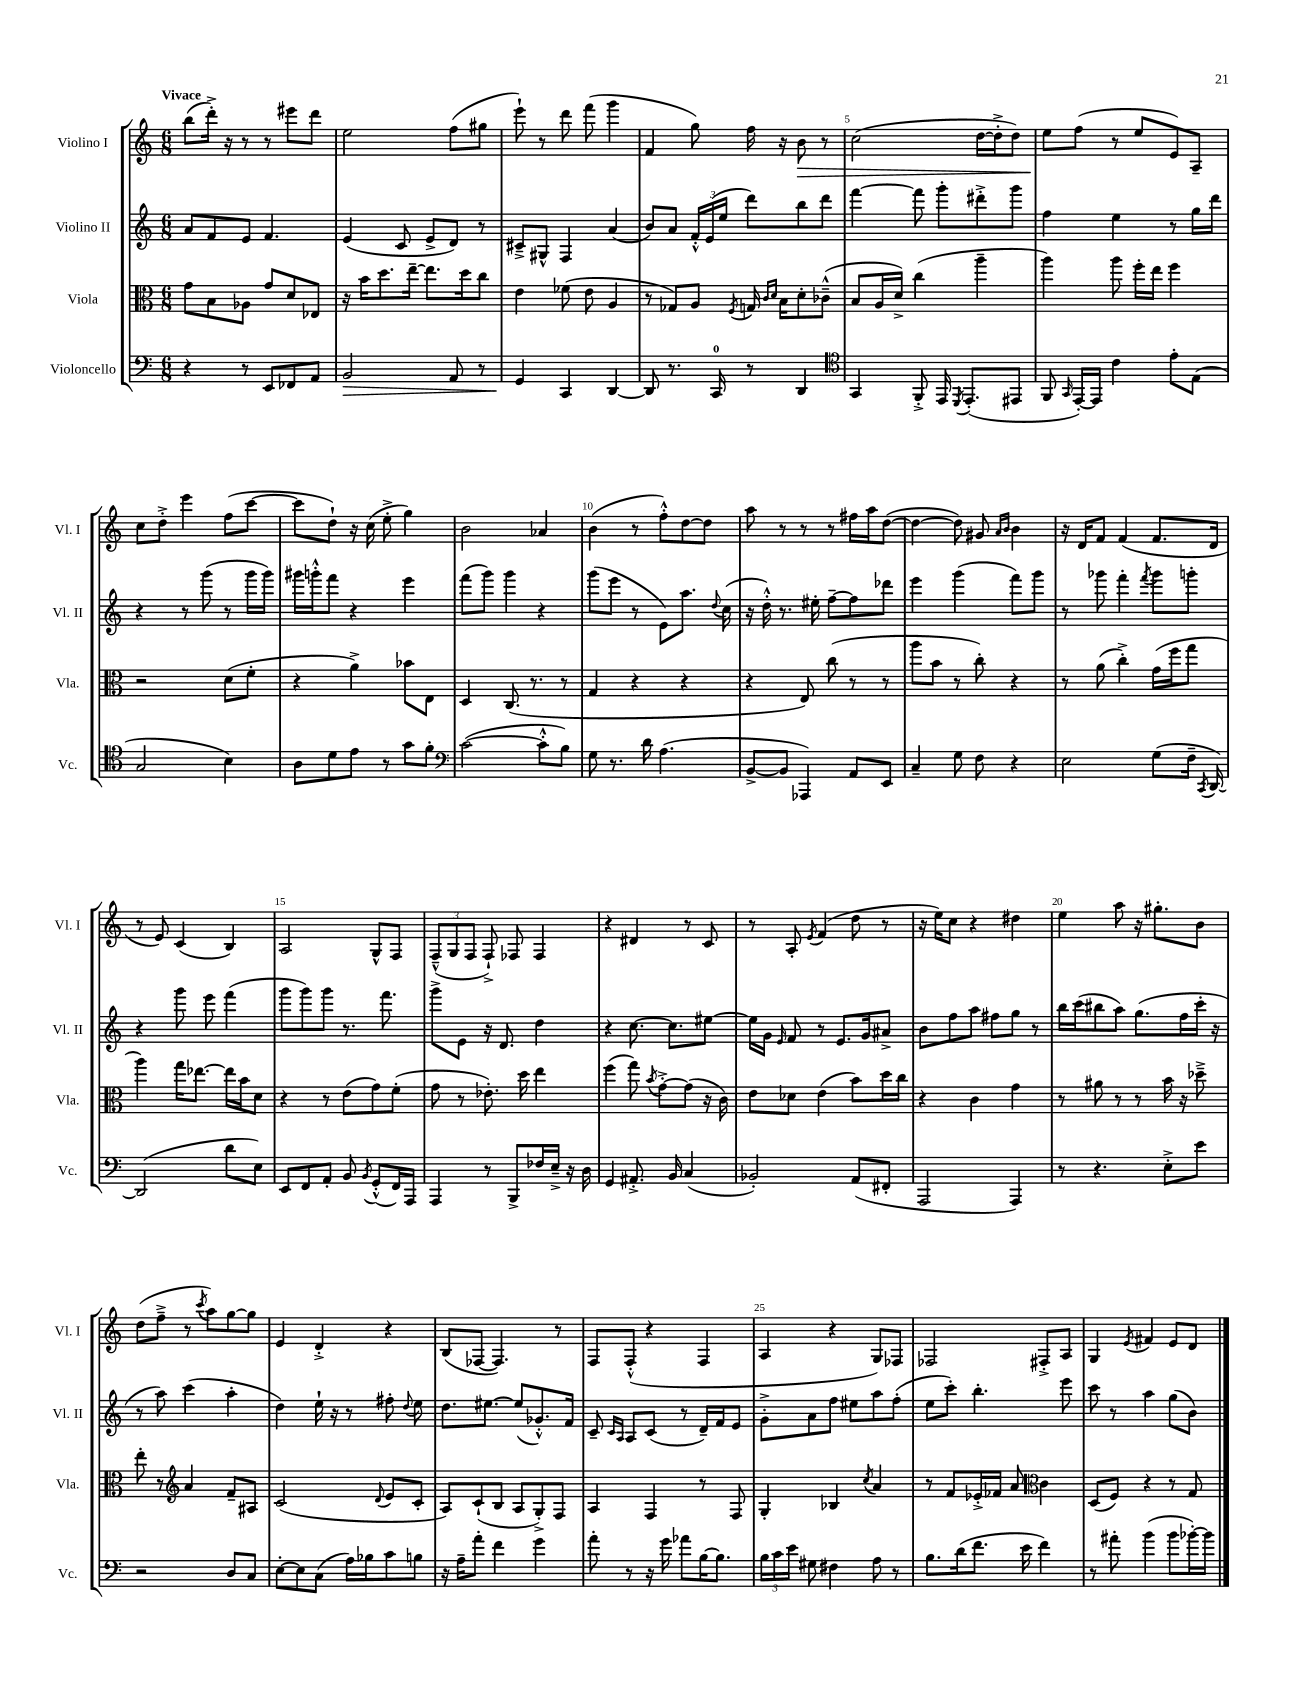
<<
\new StaffGroup <<
\new Staff = "s0" \with { instrumentName = "Violino I" shortInstrumentName = "Vl. I" } {
    \clef treble \key c \major \numericTimeSignature \time 6/8 \tempo "Vivace"
    \autoBeamOff b''8[( d'''16]-.->) r16 r8 r8 eis'''8[ d'''8] |
    e''2 f''8[( gis''8] |
    e'''8-!) r8 d'''8 f'''8( g'''4 |
    f'4 g''8) f''16 r16 b'8\> r8 |
    c''2( d''16[~ d''16-.-> d''8]) |
    e''8[\! f''8]( r8 e''8[ e'8) a8]-- |
    c''8[ d''8]-.-> e'''4 f''8[( c'''8]~ |
    c'''8[ d''8]-!) r16 c''16( e''8-.-> g''4) |
    b'2 aes'4 |
    b'4( r8 f''8[-.-^) d''8~ d''8] |
    a''8 r8 r8 r8 fis''16[ a''16 d''8]~( |
    d''4~ d''8) gis'8 \grace { a'16[ b'16] } b'4 |
    r16 d'16[ f'8] f'4( f'8.[ d'16] |
    r8 e'8) c'4( b4) |
    a2 g8[-^ f8] |
    \tuplet 3/2 { f8[---^( g8 f8] } f8-!->) fes8 fes4 |
    r4 dis'4 r8 c'8 |
    r8 a8-. \acciaccatura { e'8 } f'4( d''8 r8 |
    r16 e''16[) c''8] r4 dis''4 |
    e''4 a''8 r16 gis''8.[-. b'8] |
    d''8[( f''8]---> r8 \acciaccatura { c'''8 } a''8[) g''8~ g''8] |
    e'4 d'4-.-> r4 |
    b8[( fes8]~ fes4.) r8 |
    f8[ f8]-.-^( r4 f4 |
    a4 r4 g8[) fes8] |
    fes2 fis8[-.-> a8] |
    g4 \acciaccatura { e'8 } fis'4 e'8[ d'8] \bar "|." |
}
\new Staff = "s1" \with { instrumentName = "Violino II" shortInstrumentName = "Vl. II" } {
    \clef treble \key c \major \numericTimeSignature \time 6/8
    \autoBeamOff a'8[ f'8 e'8] f'4. |
    e'4( c'8 e'8[-> d'8]) r8 |
    cis'8[---> gis8]-^ f4 a'4( |
    b'8[) a'8] \tuplet 3/2 { f'16[-.-^ e'16( e''16] } d'''8[) b''8 d'''8] |
    f'''4~ f'''8 g'''8[-. dis'''8-.-> g'''8] |
    f''4 e''4 r8 g''16[ d'''16] |
    r4 r8 g'''8( r8 g'''16[ g'''16]) |
    gis'''16[ g'''16-.-^ f'''8] r4 e'''4 |
    f'''8[( g'''8]) g'''4 r4 |
    g'''8[( e'''8] r8 e'8[) a''8.] \appoggiatura { d''8 } c''16( |
    r16 d''16-.-^) r8. eis''16-. f''8[~-- f''8 des'''8] |
    e'''4 g'''4( f'''8[) g'''8] |
    r8 ges'''8 f'''4-. \acciaccatura { f'''8 } ges'''8[ g'''8]-. |
    r4 g'''8 e'''8 f'''4( |
    g'''8[ g'''8) g'''8] r8. f'''8. |
    g'''8[-> e'8] r16 d'8. d''4 |
    r4 c''8.~ c''8.[ eis''8]~ |
    eis''16[ g'16] \grace { e'16 } f'8 r8 e'8.[ g'16 ais'8]-> |
    b'8[ f''8 a''8] fis''8[ g''8] r8 |
    b''16[ c'''16( bis''8 a''8]) g''8.[( f''16 c'''16]-. r16 |
    r8 a''8) c'''4( a''4-. |
    d''4) e''16-! r16 r8 fis''8-. \appoggiatura { d''8 } e''8 |
    d''8.[ eis''8.]~ eis''8[( ges'8.-.-^) f'16] |
    c'8-- \grace { c'16[ a16] } a8[ c'8]( r8 d'16[--) f'16 e'8] |
    g'8[-.-> a'8 f''8] eis''8[ a''8 f''8]-.( |
    e''8[ c'''8]-.) b''4.-. e'''8 |
    c'''8 r8 a''4 g''8[( b'8]) \bar "|." |
}
\new Staff = "s2" \with { instrumentName = "Viola" shortInstrumentName = "Vla." } {
    \clef alto \key c \major \numericTimeSignature \time 6/8
    \autoBeamOff g'8[ b8 aes8] g'8[ d'8 ees8] |
    r16 b'16[ d''8. e''16]~-- e''8.[ d''16 c''8] |
    e'4 fes'8( e'8 a4 |
    r8 ges8[) a8] \acciaccatura { f8 } g16 \grace { c'16[ d'16] } b16[ d'8-. ces'8]---^( |
    b8[ a16 d'16]->) c''4( a''4-- |
    a''4) a''8 f''16[-. e''16] f''4 |
    r2 d'8[( f'8]-. |
    r4 a'4->) bes'8[ e8] |
    d4 c8.( r8. r8 |
    g4 r4 r4 |
    r4 e8) c''8( r8 r8 |
    a''8[ b'8] r8 c''8-.) r4 |
    r8 a'8( c''4-.->) g'16[( f''16 g''8] |
    a''4) g''16[ ees''8.]~ ees''16[ b'16 d'8] |
    r4 r8 e'8[( g'8) f'8]-.( |
    g'8 r8 ees'8.-.) d''16 e''4 |
    f''4( g''8) \acciaccatura { b'8 } g'8[~-.-> g'8]( r16 c'16) |
    e'8[ des'8] e'4( b'8[) d''16 c''16] |
    r4 c'4 g'4 |
    r8 ais'8 r8 r8 b'16 r16 des''8---> |
    e''8-. r8 \clef treble a'4 f'8[-- ais8] |
    c'2( \appoggiatura { d'8 } e'8[ c'8]-. |
    a8[) c'8-!( b8] a8[ g8-.->) f8] |
    a4 f4 r8 f8 |
    g4-. bes4 \acciaccatura { c''8 } a'4 |
    r8 f'8[ ees'16-.-> fes'16] a'8 \clef alto c'4 |
    d8[( f8]) r4 r8 g8 \bar "|." |
}
\new Staff = "s3" \with { instrumentName = "Violoncello" shortInstrumentName = "Vc." } {
    \clef bass \key c \major \numericTimeSignature \time 6/8
    \autoBeamOff r4 r8 e,8[ fes,8 a,8] |
    b,2\> a,8 r8 |
    g,4\! c,4 d,4~ |
    d,8 r8. c,16-0 r8 d,4 |
    \clef tenor g,4 f,8-.-> e,16 \acciaccatura { d,8 } e,8.[-.( eis,8] |
    f,8 \grace { g,16 } e,16[~-.) e,16] c'4 e'8[-. e8]( |
    g2 b4) |
    a8[ d'8 e'8] r8 g'8[ f'8]-. |
    \clef bass c'2~( c'8[-.-^ b8]) |
    g8 r8. d'16 a4.( |
    b,8[~-> b,8] aes,,4) a,8[ e,8] |
    c4-- g8 f8 r4 |
    e2 g8[( f16]-- \acciaccatura { c,8 } d,16~) |
    d,2( d'8[ e8]) |
    e,8[ f,8 a,8]-. b,8 \acciaccatura { b,8 } g,8[-.-^( f,16) a,,16] |
    a,,4 r8 b,,8[-> fes16 e16]---> r16 d16 |
    g,4 ais,8.-.-> b,16 c4( |
    bes,2-.) a,8[( fis,8]-. |
    a,,2 a,,4) |
    r8 r4. e8[-.-> e'8] |
    r2 d8[ c8] |
    e8[~-. e8 c8]( a16[) bes16 c'8 b8] |
    r16 a16[-- a'8]-. f'4 g'4 |
    a'8-. r8 r16 g'16 aes'8[ b16~ b8.] |
    \tuplet 3/2 { b16[ c'16 e'16] } gis8 fis4 a8 r8 |
    b8.[ d'16( f'8.] e'16 f'4) |
    r8 ais'8-. b'4( b'8[ bes'16~-.) bes'16] \bar "|." |
}
>>
>>
\layout { \context { \Score \override BarNumber.break-visibility = ##(#f #t #t) barNumberVisibility = #(every-nth-bar-number-visible 5) } }
